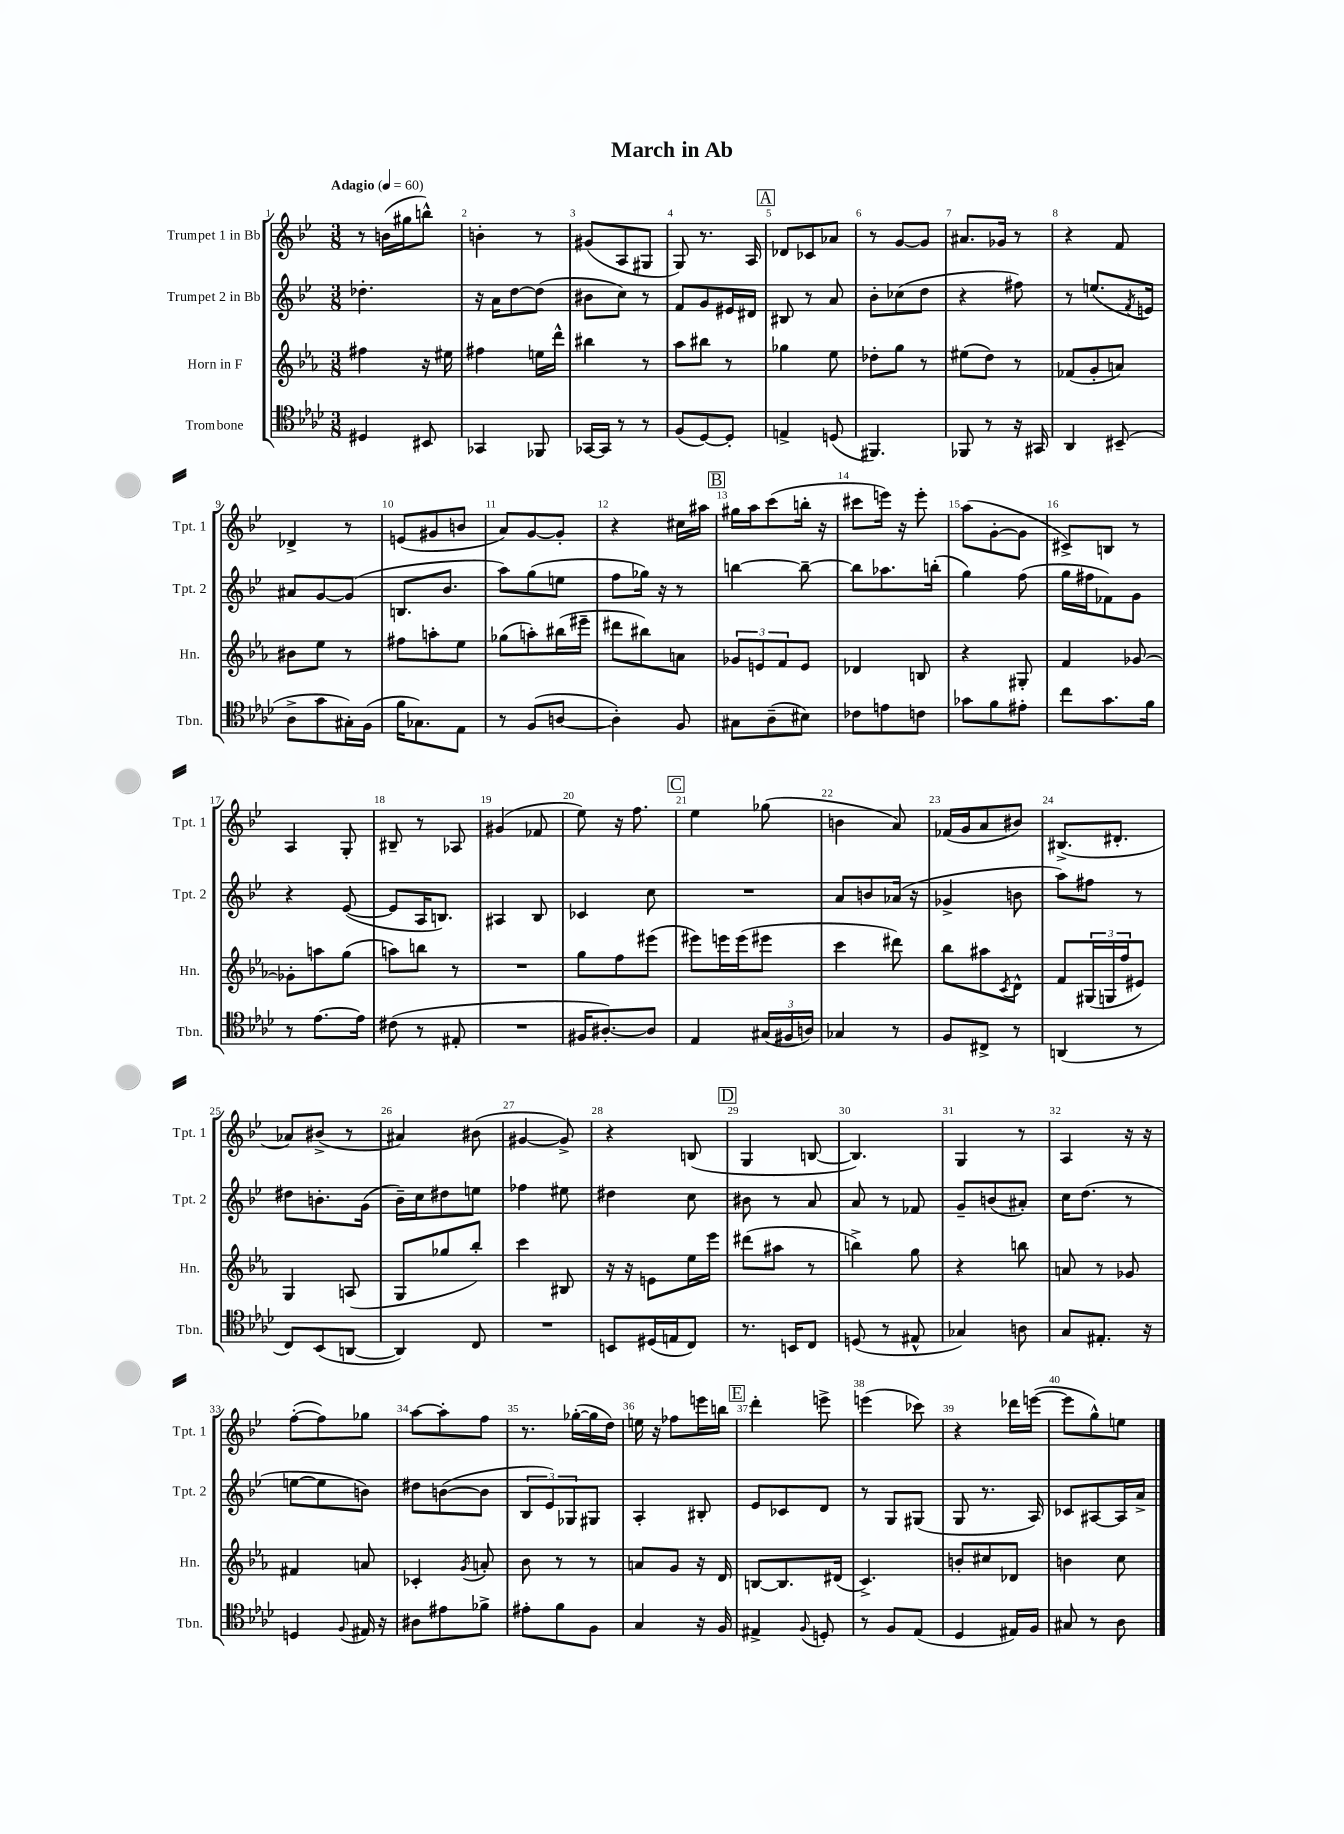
\header { title = "March in Ab" }
<<
\new StaffGroup <<
\new Staff = "s0" \with { instrumentName = "Trumpet 1 in Bb" shortInstrumentName = "Tpt. 1" } {
    \clef treble \key bes \major \numericTimeSignature \time 3/8 \tempo "Adagio" 4 = 60
    r8 b'16( gis''16 b''8-^) |
    b'4-. r8 |
    gis'8( a8 gis8 |
    g8) r8. a16 |
    \mark \markup { \box "A" } des'8 ces'8 aes'8 |
    r8 g'8~ g'8 |
    ais'8. ges'16 r8 |
    r4 f'8 |
    des'4-> r8 |
    e'8( gis'8 b'8 |
    a'8) g'8~ g'8-. |
    r4 cis''16 ais''16 |
    \mark \markup { \box "B" } gis''16 a''16 c'''8( b''16-. r16 |
    cis'''8 e'''16) r16 e'''8-. |
    a''8( g'8~-. g'8 |
    cis'8->) b8 r8 |
    a4 g8-. |
    bis8-- r8 aes8 |
    gis'4( fes'8 |
    ees''8) r16 f''8. |
    \mark \markup { \box "C" } ees''4 ges''8( |
    b'4 a'8) |
    fes'16( g'16 a'8 bis'8) |
    bis8.->( dis'8.-. |
    aes'8) bis'8->( r8 |
    ais'4) bis'8( |
    gis'4~ gis'8->) |
    r4 b8( |
    \mark \markup { \box "D" } g4 b8~ |
    b4.) |
    g4 r8 |
    a4 r16 r16 |
    f''8~-.( f''8) ges''8 |
    a''8~ a''8-. f''8 |
    r8. ges''16~-.( ges''16 d''16) |
    e''16 r16 fes''8 e'''16 b''16 |
    \mark \markup { \box "E" } d'''4-. e'''8-> |
    e'''4( ces'''8) |
    r4 des'''16 e'''16~( |
    e'''8 g''8-^) e''8 \bar "|." |
}
\new Staff = "s1" \with { instrumentName = "Trumpet 2 in Bb" shortInstrumentName = "Tpt. 2" } {
    \clef treble \key bes \major \numericTimeSignature \time 3/8
    des''4.-. |
    r16 a'16 d''8~ d''8( |
    bis'8 c''8) r8 |
    f'8 g'8 eis'16 dis'16 |
    \mark \markup { \box "A" } bis8 r8 a'8 |
    bes'8-. ces''8( d''8 |
    r4 fis''8) |
    r8 e''8.( \acciaccatura { f'8 } e'16) |
    ais'8 g'8~ g'8( |
    b8. bes'8. |
    a''8) g''8( e''8 |
    f''8 ges''16) r16 r8 |
    \mark \markup { \box "B" } b''4~ b''8~-- |
    b''8 aes''8. b''16-.( |
    g''4) f''8( |
    g''16 fis''16 fes'8) g'8 |
    r4 ees'8~( |
    ees'8 a16 b8.) |
    ais4 bes8 |
    ces'4 c''8 |
    \mark \markup { \box "C" } R4. |
    a'8 b'8 aes'16( r16 |
    ges'4-> b'8 |
    a''8) fis''8 r8 |
    dis''8 b'8.-. g'16( |
    bes'16--) c''16 dis''8 e''8 |
    fes''4 eis''8 |
    dis''4 c''8 |
    \mark \markup { \box "D" } bis'8 r8 a'8 |
    a'8 r8 fes'8 |
    g'8-- b'8( ais'8-.) |
    c''16 d''8.( r8 |
    e''8~ e''8 b'8) |
    dis''8 b'8~( b'8 |
    \tuplet 3/2 { bes8 ees'8) ges8 } gis8 |
    a4-. bis8-. |
    \mark \markup { \box "E" } ees'8 ces'8 d'8 |
    r8 g8 gis8( |
    g8 r8. a16) |
    ces'8 ais8~ ais16 a'16-> \bar "|." |
}
\new Staff = "s2" \with { instrumentName = "Horn in F" shortInstrumentName = "Hn." } {
    \clef treble \key ees \major \numericTimeSignature \time 3/8
    fis''4 r16 eis''16 |
    fis''4 e''16 d'''16-^ |
    bis''4 r8 |
    aes''8 bis''8 r8 |
    \mark \markup { \box "A" } ges''4 ees''8 |
    des''8-. g''8 r8 |
    eis''8( d''8) r8 |
    fes'8( g'8-. a'8) |
    bis'8 ees''8 r8 |
    fis''8 a''8-. ees''8 |
    ges''8( a''8-.) bis''16( eis'''16-- |
    dis'''8 bis''8) a'8 |
    \mark \markup { \box "B" } \tuplet 3/2 { ges'8 e'8 f'8 } e'8 |
    des'4 b8 |
    r4 gis8-. |
    f'4 ges'8~ |
    ges'8-. a''8 g''8( |
    a''8) b''8 r8 |
    R4. |
    g''8 f''8 eis'''8( |
    \mark \markup { \box "C" } eis'''8) e'''16 e'''16( eis'''8 |
    c'''4 dis'''8) |
    bes''8 ais''8 \acciaccatura { c'8 } d'8-^ |
    f'8 \tuplet 3/2 { gis16( g16 f''16 } eis'8) |
    g4 a8( |
    g8 ges''8 bes''8-.) |
    c'''4 bis8 |
    r16 r16 e'8 ees''16 ees'''16 |
    \mark \markup { \box "D" } dis'''8( ais''8 r8 |
    b''4->) g''8 |
    r4 b''8 |
    a'8 r8 ges'8 |
    fis'4 a'8 |
    ces'4-. \acciaccatura { g'8 } a'8-. |
    bes'8 r8 r8 |
    a'8 g'8 r16 d'16 |
    \mark \markup { \box "E" } b8~ b8. dis'16( |
    c'4.->) |
    b'8-. cis''8 des'8 |
    b'4 c''8 \bar "|." |
}
\new Staff = "s3" \with { instrumentName = "Trombone" shortInstrumentName = "Tbn." } {
    \clef tenor \key aes \major \numericTimeSignature \time 3/8
    dis4 bis,8 |
    ges,4 fes,8 |
    ges,16~ ges,16 r8 r8 |
    f8( des8~) des8-. |
    \mark \markup { \box "A" } e4-> d8( |
    fis,4.) |
    fes,8 r8 r16 gis,16 |
    aes,4 bis,8--( |
    aes8-> g'8 gis16-.) f16( |
    f'16 ges8.) ees8 |
    r8 f8( a8~ |
    a4-.) f8 |
    \mark \markup { \box "B" } gis8 aes8--( bis8) |
    ces'8 e'8 c'8 |
    ges'8 f'8 eis'8-. |
    c''8 g'8. f'16 |
    r8 ees'8.~ ees'16 |
    cis'8( r8 eis8-. |
    R4. |
    fis16 ais8.~-.) ais8 |
    \mark \markup { \box "C" } ees4 \tuplet 3/2 { gis16( fis16 a16) } |
    ges4 r8 |
    f8 cis8-> r8 |
    a,4( r8 |
    c8) bes,8( a,8~ |
    a,4) c8 |
    R4. |
    b,8 dis16( e16 c8) |
    \mark \markup { \box "D" } r8. b,16 c8 |
    d8( r8 eis8-^ |
    ges4) a8 |
    g8 eis8.-. r16 |
    d4 \appoggiatura { f8 } eis16 r16 |
    ais8 eis'8 fes'8-> |
    eis'8-. f'8 f8 |
    g4 r16 f16 |
    \mark \markup { \box "E" } eis4-> \appoggiatura { f8 } d8-. |
    r8 f8 ees8( |
    des4 eis16) f16 |
    gis8 r8 aes8 \bar "|." |
}
>>
>>
\layout { \context { \Score \override BarNumber.break-visibility = ##(#f #t #t) barNumberVisibility = #all-bar-numbers-visible } }
